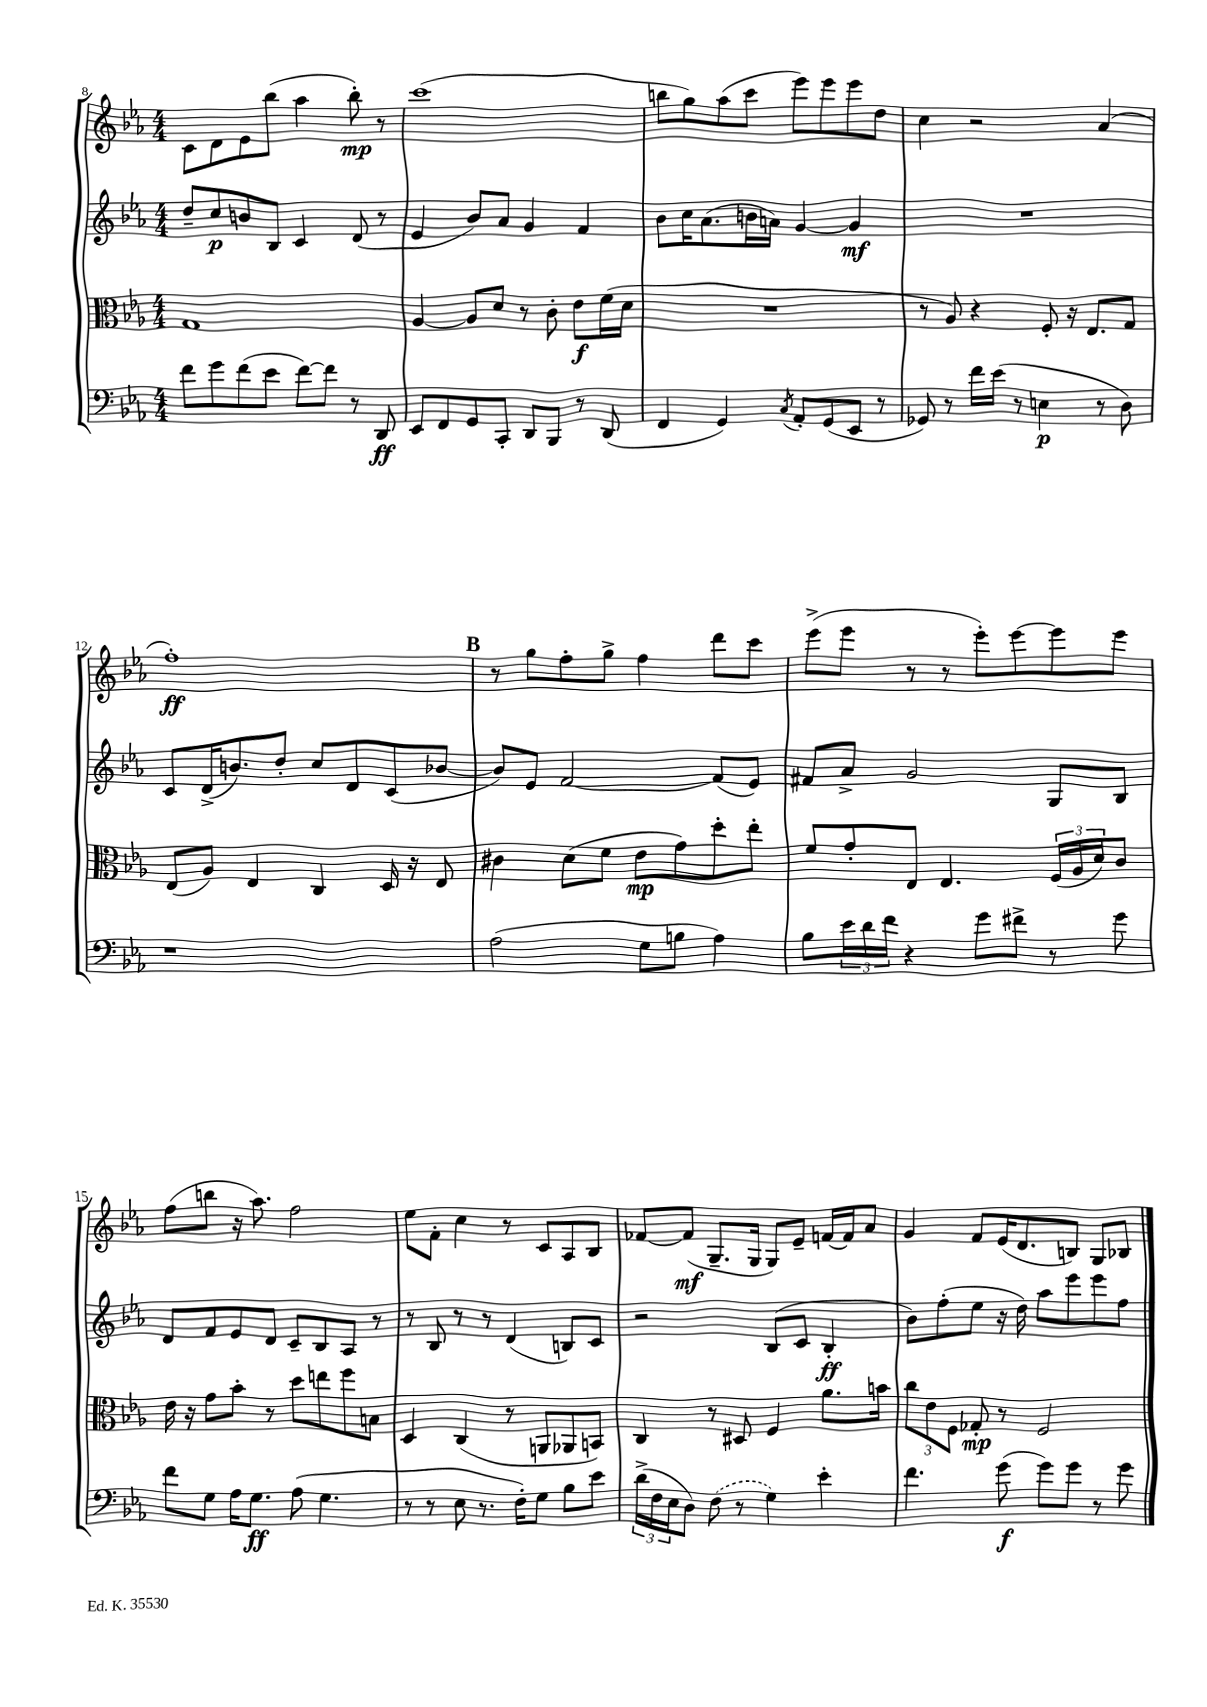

**kern	**kern	**kern	**kern
*staff4	*staff3	*staff2	*staff1
*clefF4	*clefC3	*clefG2	*clefG2
*k[b-e-a-]	*k[b-e-a-]	*k[b-e-a-]	*k[b-e-a-]
*M4/4	*M4/4	*M4/4	*M4/4
8f	1G	8dd~	8c
8g	.	8cc	8d
(8f	.	8b	8e-
8e-	.	8B-	(8bb-
[8f)	.	4c	4aa-
8f]	.	.	.
8r	.	(8d	8bb-')
8DD	.	8r	8r
=	=	=	=
8EE-	[4A-	4e-	(1ccc
8FF	.	.	.
8GG	8A-]	8b-)	.
8CC'	8d	8a-	.
8DD	8r	4g	.
8BBB-	8c'	.	.
8r	8e-	4f	.
(8DD	(16f	.	.
.	16d	.	.
=	=	=	=
4FF	1r	8b-	8bb
.	.	16cc	8gg)
.	.	(8.a-	.
4GG)	.	.	(8aa-
.	.	16b	8ccc
.	.	16a)	.
8qC	.	.	.
8AA-'	.	[4g	8eee-)
(8GG	.	.	8eee-
8EE-	.	4g]	8eee-
8r	.	.	8dd
=	=	=	=
8GG-)	8r	1r	4cc
8r	8A-)	.	.
16f	4r	.	2r
(16e-	.	.	.
8r	.	.	.
4E	8F'	.	.
.	16r	.	.
.	8.E-	.	.
8r	.	.	(4a-
8D)	8G	.	.
=	=	=	=
1r	(8E-	8c	1ff')
.	8A-)	(16d^	.
.	.	8.b)	.
.	4E-	.	.
.	.	8dd'	.
.	4C	8cc	.
.	.	8d	.
.	16D	(8c	.
.	16r	.	.
.	8E-	[8b-	.
=	=	=	=
(2A-	4c#	8b-])	8r
.	.	8e-	8gg
.	(8d	[2f	8ff'
.	8f	.	8gg^
8G	8e-	.	4ff
8B	8g)	.	.
4A-)	8dd'	(8f]	8ddd
.	8ee-'	8e-)	8ccc
=	=	=	=
8B-	8f	8f#	(8eee-^
24e-	8g'	8a-^	8eee-
24d	.	.	.
24f	.	.	.
4r	8E-	2g	8r
.	4.E-	.	8r
8g	.	.	8eee-')
8f#^	.	.	[8eee-
8r	(24F	8G	8eee-]
.	24A-	.	.
.	24d)	.	.
8g	8c	8B-	8eee-
=	=	=	=
8f	16e-	8d	(8ff
.	16r	.	.
8G	8g	8f	8bb
16A-	8b-'	8e-	16r
8.G	.	.	8.aa-)
.	8r	8d	.
(8A-	8dd	8c~	2ff
4.G	8ee	8B-	.
.	8ff	8A-	.
.	8B	8r	.
=	=	=	=
8r	4D	8r	8ee-
8r	.	8B-	8f'
8E-	(4C	8r	4cc
8.r	.	8r	.
.	8r	(4d	8r
16F')	.	.	.
8G	8AA	.	8c
8B-	8AA-	8B)	8A-
8e-	8BB)	8c	8B-
=	=	=	=
(24d^	4C	2r	[8f-
24F	.	.	.
24E-	.	.	.
8D)	.	.	(8f-]
(8F	8r	.	8.G~
8r	8D#	.	.
.	.	.	16G
4G)	4F	(8B-	8G)
.	.	8c	8e-~
4e-'	8.a-	4B-'	[16f
.	.	.	16f]
.	.	.	8a-
.	16b	.	.
=	=	=	=
4.f	12cc	8b-)	4g
.	12e-	.	.
.	.	(8ff'	.
.	12F	.	.
.	8G-'	8ee-	8f
(8g	8r	16r	(16e-
.	.	16dd)	8.d
8g)	2F	8aa-	.
8g	.	8eee-	8B)
8r	.	8eee-	8G
8g	.	8ff	8B-
==	==	==	==
*-	*-	*-	*-
